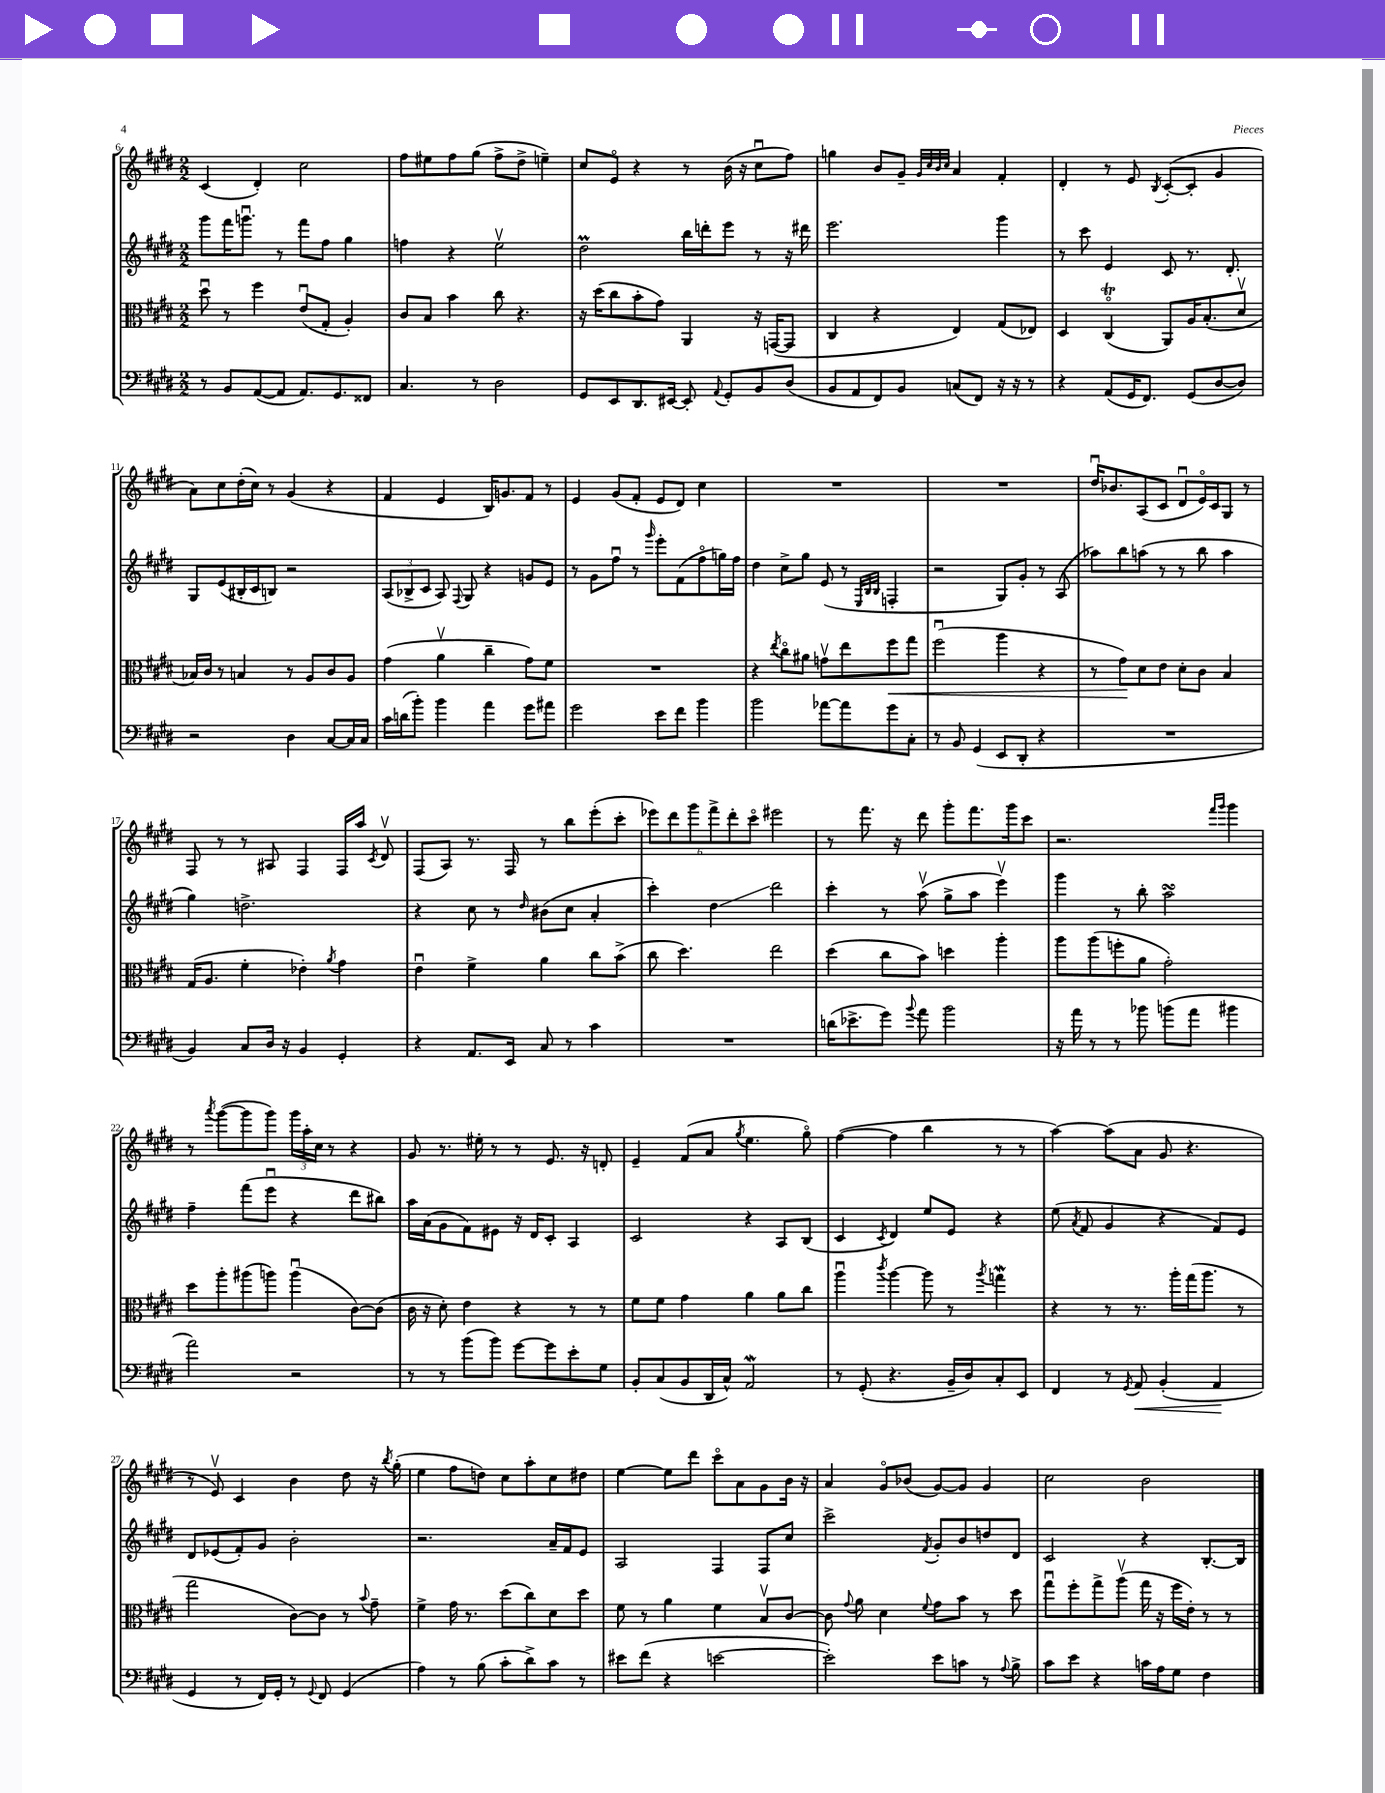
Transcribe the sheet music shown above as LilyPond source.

<<
\new StaffGroup <<
\new Staff = "s0" {
    \clef treble \key e \major \numericTimeSignature \time 2/2
    \autoBeamOff cis'4( dis'4-.) cis''2 |
    fis''8[ eis''8 fis''8 gis''8]( fis''8[-> dis''8]-> e''4--) |
    cis''8[ e'8]\flageolet r4 r8 b'16( r16 cis''8[\downbow fis''8]) |
    g''4 b'8[ gis'8]-- \grace { gis'32[ cis''32 b'32 cis''32] } a'4 fis'4-. |
    dis'4-. r8 e'8 \acciaccatura { b8 } cis'8[~-.( cis'8]-. gis'4 |
    a'8[) cis''8 dis''16-.( cis''16]) r8 gis'4( r4 |
    fis'4 e'4 b16[) g'8. fis'8] r8 |
    e'4 gis'8[( fis'8]-. e'8[ dis'8]) cis''4 |
    R1 |
    R1 |
    dis''16[\downbow bes'8. a8( cis'8] dis'8[\downbow e'16\flageolet) cis'16 gis8] r8 |
    fis8 r8 r8 ais8 fis4 fis16[ a''16] \acciaccatura { cis'8 } dis'8\upbow |
    fis8[( a8]) r8. fis16 r8 b''8[ e'''8-.( cis'''8]-. |
    \tuplet 6/4 { ees'''8[) dis'''8 gis'''8 fis'''8-> dis'''8-. cis'''8]\flageolet } eis'''2 |
    r8 fis'''8. r16 dis'''8 gis'''8[-. fis'''8. gis'''16 cis'''8] |
    r2. \grace { fis'''16[ gis'''16] } gis'''4 |
    r8 \acciaccatura { a'''8 } gis'''8[~( gis'''8 gis'''8]) \tuplet 3/2 { gis'''16[ a''16-. cis''16] } r8 r4 |
    gis'8 r8. eis''16-. r8 r8 e'8. r16 d'8-. |
    e'4-- fis'8[( a'8] \acciaccatura { gis''8 } e''4. gis''8\flageolet) |
    fis''4~( fis''4 b''4 r8 r8 |
    a''4~) a''8[( a'8] gis'8 r4. |
    r8 e'8\upbow) cis'4 b'4 dis''8 r16 \acciaccatura { b''8 } gis''16-.( |
    e''4 fis''8[ d''8]) cis''8[ a''8-. cis''8 dis''8] |
    e''4~ e''8[ dis'''8] cis'''8[\flageolet a'8 gis'8 b'16] r16 |
    a'4 gis'8[\flageolet bes'8]( gis'8[~) gis'8] gis'4 |
    cis''2 b'2 \bar "|." |
}
\new Staff = "s1" {
    \clef treble \key e \major \numericTimeSignature \time 2/2
    \autoBeamOff gis'''8[ fis'''16 g'''8.]\downbow r8 fis'''8[ fis''8] gis''4 |
    f''4 r4 e''2\upbow |
    dis''2\prall b''16[ d'''16-. e'''8] r8 r16 dis'''16 |
    e'''2. gis'''4 |
    r8 cis'''8 e'4 cis'8 r8. dis'8.-. |
    gis8[ e'8( bis16-. cis'16 b8]) r2 |
    \tuplet 3/2 { a8[( bes8-> cis'8] } a8) \appoggiatura { fis8 } gis8 r4 g'8[ e'8] |
    r8 gis'8[ fis''8]\downbow r8 \grace { gis'''16 } e'''8[-. fis'8( fis''8\flageolet g''16) fis''16] |
    dis''4 cis''8[-> gis''8] e'8( r8 \grace { e32[ b32 b32] } f4-. |
    r2 gis8[) gis'8]-. r8 a8( |
    aes''8[) b''8 a''8]( r8 r8 b''8 a''4 |
    gis''4) d''2.-> |
    r4 cis''8 r8 \grace { dis''16 } bis'8[( cis''8] a'4-. |
    cis'''4-.) dis''4\glissando dis'''2 |
    cis'''4-. r8 a''8\upbow( gis''8[-> a''8] e'''4\upbow) |
    gis'''4 r8 b''8-. a''2\turn |
    fis''4-- fis'''8[( e'''8]\downbow r4 dis'''8[ bis''8]) |
    a''16[ a'16( gis'8 fis'8) eis'8] r16 dis'16[ cis'8]-. a4 |
    cis'2 r4 a8[ b8]( |
    cis'4 \acciaccatura { cis'8 } dis'4) e''8[ e'8] r4 |
    e''8( \acciaccatura { a'8 } fis'8 gis'4 r4 fis'8[) e'8] |
    dis'8[ ees'8( fis'8-.) gis'8] b'2-. |
    r2. a'16[-- fis'16 e'8] |
    a2 fis4 fis8[ cis''8] |
    cis'''2-> \acciaccatura { fis'8 } gis'8[-. b'8 d''8 dis'8] |
    cis'2 r4 b8.[~-. b16] \bar "|." |
}
\new Staff = "s2" {
    \clef alto \key e \major \numericTimeSignature \time 2/2
    \autoBeamOff dis''8\downbow r8 fis''4 e'8[\downbow( gis8]-. a4-.) |
    cis'8[ b8] b'4 cis''8 r4. |
    r16 dis''16[( cis''8 b'8-. gis'8]) a,4 r16 g,16[~( g,8] |
    cis4 r4 e4) gis8[( ees8]) |
    dis4 cis4\flageolet\trill( a,8[) a16 b8.-.( dis'8]\upbow |
    bes16[) cis'16] r8 b4 r8 a8[ cis'8 a8] |
    gis'4( a'4\upbow cis''4-- gis'8[) fis'8] |
    R1 |
    r4 \acciaccatura { e''8 } cis''8[\flageolet ais'8] g'8[\upbow e''8 fis''8\< gis''8] |
    fis''2\downbow( a''4 r4 |
    r8 gis'8[\!) dis'8 e'8] dis'8[-. cis'8] b4 |
    gis16[( a8.] fis'4-. ees'4-.) \acciaccatura { a'8 } gis'4 |
    e'4\downbow fis'4-> a'4 cis''8[ b'8]->( |
    cis''8 dis''4.) e''2 |
    dis''4( cis''8[ b'8]) d''4 a''4-. |
    a''8[ a''8( f''8-. a'8] gis'2-.) |
    dis''8[ a''8-. ais''8( a''8]) a''4\downbow( cis'8[~) cis'8]( |
    cis'16 r16 dis'8-.) e'4 r4 r8 r8 |
    fis'8[ fis'8] gis'4 a'4 a'8[ cis''8] |
    a''4\downbow \acciaccatura { cis'''8 } a''4~ a''8 r8 \acciaccatura { a''8 } g''4\mordent |
    r4 r8 r8. a''16[-. gis''16( a''8.] r8 |
    gis''2 cis'8[~) cis'8] r8 \appoggiatura { b'8 } gis'8-- |
    fis'4-> gis'16 r8. dis''8[( cis''8) dis'8 dis''8] |
    fis'8 r8 a'4 fis'4 b8[\upbow cis'8]~ |
    cis'8 \appoggiatura { gis'8 } a'8 dis'4 \appoggiatura { fis'8 } gis'8[ b'8] r8 dis''8 |
    gis''8[\downbow fis''8-. gis''8-> a''8]\upbow( gis''16 r16 fis''16[ e'16]-.) r8 r8 \bar "|." |
}
\new Staff = "s3" {
    \clef bass \key e \major \numericTimeSignature \time 2/2
    \autoBeamOff r8 b,8[ a,8~( a,8] a,8.[) gis,8. fisis,8] |
    cis4. r8 dis2 |
    gis,8[ e,8 dis,8. eis,16]~ eis,8-. \appoggiatura { a,8 } gis,8[-. b,8 dis8]( |
    b,8[ a,8 fis,8) b,8] c8[( fis,8]) r16 r16 r8 |
    r4 a,8[( gis,16 fis,8.]) gis,8[( dis8~ dis8]) |
    r2 dis4 cis8[~ cis16 cis16] |
    cis'16[ d'16( b'8]-.) b'4 a'4 gis'8[ ais'8] |
    gis'2 e'8[ fis'8] b'4 |
    b'2 aes'8[~ aes'8 gis'8 cis8]-. |
    r8 b,8 gis,4( e,8[ dis,8]-. r4 |
    R1 |
    b,4) cis8[ dis16] r16 b,4 gis,4-. |
    r4 a,8.[ e,16] cis8 r8 cis'4 |
    R1 |
    d'16[( ees'8.-> gis'8]) \appoggiatura { b'8 } a'8 b'2 |
    r16 a'16 r8 r8 bes'8 b'8[( a'8] bis'4 |
    a'2) r2 |
    r8 r8 b'8[( b'8]) gis'8[~ gis'8 e'8-. gis8] |
    b,8[-. cis8( b,8 dis,16 cis16]-^) a,2\mordent |
    r8 gis,8-.( r4. b,16[-- dis16) cis8-. e,8] |
    fis,4 r8 \acciaccatura { gis,8 } a,8\< b,4-.( a,4\! |
    gis,4 r8 fis,16[) gis,16]-. r8 \appoggiatura { gis,8 } fis,8 gis,4( |
    a4) r8 b8( cis'8[-. dis'8->) cis'8] r8 |
    eis'8[ fis'8]( r4 e'2~ |
    e'2-.) e'8[ c'8] r8 \appoggiatura { a8 } b8-> |
    cis'8[ e'8] r4 c'16[ a16 gis8] fis4 \bar "|." |
}
>>
>>
\layout { \context { \Score currentBarNumber = #6 } }
